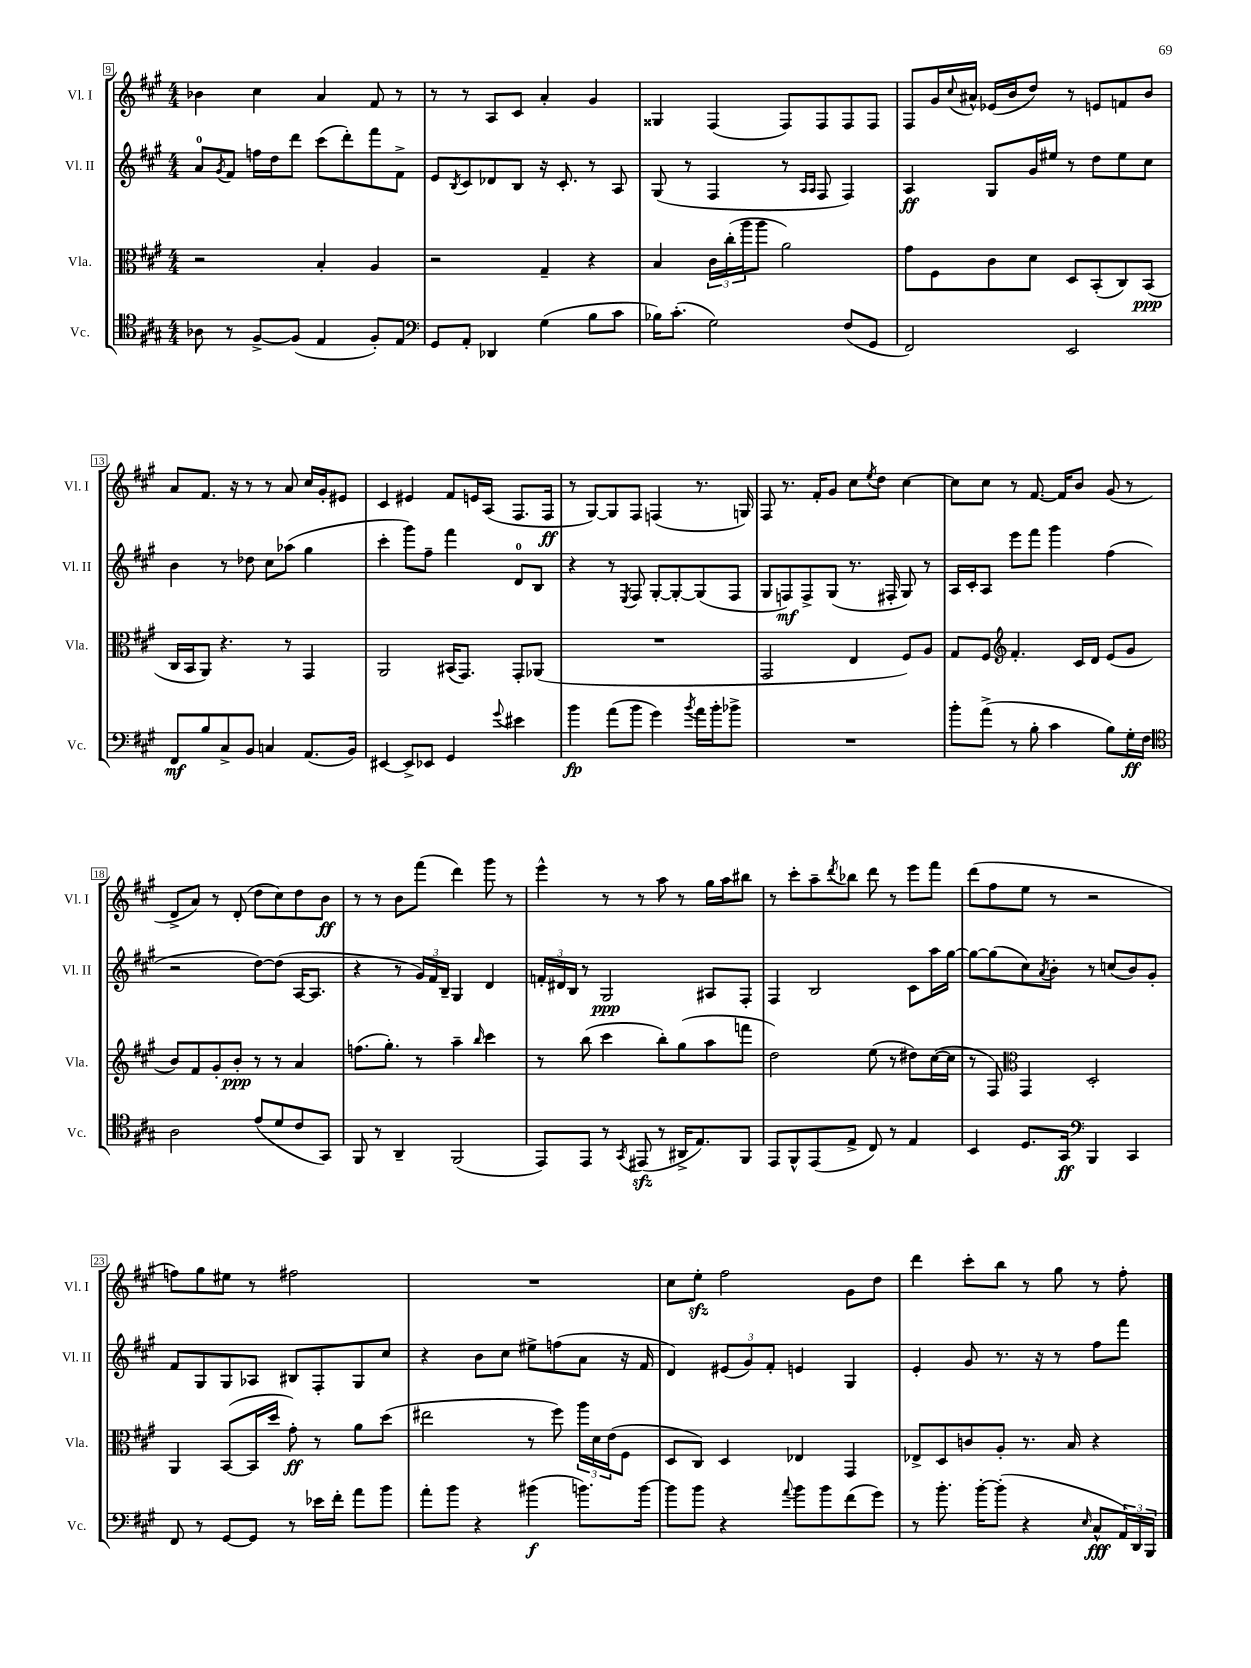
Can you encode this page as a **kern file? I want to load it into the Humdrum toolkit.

**kern	**dynam	**kern	**dynam	**kern	**dynam	**kern	**dynam
*part4	*part4	*part3	*part3	*part2	*part2	*part1	*part1
*staff4	*staff4	*staff3	*staff3	*staff2	*staff2	*staff1	*staff1
*I"Vc.	*	*I"Vla.	*	*I"Vl. II	*	*I"Vl. I	*
*I'Vc.	*	*I'Vla.	*	*I'Vl. II	*	*I'Vl. I	*
*clefC4	*	*clefC3	*	*clefG2	*	*clefG2	*
*k[f#c#g#]	*	*k[f#c#g#]	*	*k[f#c#g#]	*	*k[f#c#g#]	*
*M4/4	*	*M4/4	*	*M4/4	*	*M4/4	*
=9	=9	=9	=9	=9	=9	=9	=9
8A-X\	.	2r	.	8a/L	.	4b-X\	.
.	.	.	.	8qg#/	.	.	.
8r	.	.	.	8f#/J	.	.	.
[8F#^/L	.	.	.	16ffn\LL	.	4cc#\	.
.	.	.	.	16dd\J	.	.	.
(8F#/J]	.	.	.	8ddd\J	.	.	.
4E/	.	4B'/	.	(8ccc#\L	.	4a/	.
.	.	.	.	8ddd'\)	.	.	.
8F#'/L)	.	4A/	.	8fff#\	.	8f#/	.
8E/J	.	.	.	8f#^\J	.	8r	.
=10	=10	=10	=10	=10	=10	=10	=10
*clefF4	*	*	*	*	*	*	*
8GG#/L	.	2r	.	8e/L	.	8r	.
.	.	.	.	8qB/	.	.	.
8AA'/J	.	.	.	8c#/	.	8r	.
4DD-X/	.	.	.	8d-X/	.	8A/L	.
.	.	.	.	8B/J	.	8c#/J	.
(4G#\	.	4G#~/	.	16r	.	4a'/	.
.	.	.	.	8.c#'/	.	.	.
8B\L	.	4r	.	8r	.	4g#/	.
8c#\J	.	.	.	8A/	.	.	.
=11	=11	=11	=11	=11	=11	=11	=11
16B-X\KL)	.	4B/	.	(8G#/	.	4G##X/	.
(8.c#'\J	.	.	.	.	.	.	.
.	.	.	.	8r	.	.	.
2G#\)	.	24c#\LL	.	4F#/	.	(4F#/	.
.	.	(24cc#'\	.	.	.	.	.
.	.	24aa\J	.	.	.	.	.
.	.	8aa\J	.	.	.	.	.
.	.	2a\)	.	8r	.	8F#/L)	.
.	.	.	.	16qqA/LL	.	.	.
.	.	.	.	16qqA/JJ	.	.	.
.	.	.	.	8F#/	.	8F#/	.
(8F#/L	.	.	.	4F#/)	.	8F#/	.
8GG#/J	.	.	.	.	.	8F#/J	.
=12	=12	=12	=12	=12	=12	=12	=12
2FF#/)	.	8g#\L	.	4A/	ff	8F#/L	.
.	.	8F#\	.	.	.	16g#/L	.
.	.	.	.	.	.	8qqcc#/	.
.	.	.	.	.	.	16a#X^^/JJ	.
.	.	8c#\	.	8G#/L	.	(16e-X/LL	.
.	.	.	.	.	.	16b/J	.
.	.	8d\J	.	16g#/L	.	8dd/J)	.
.	.	.	.	16ee#X/JJ	.	.	.
2EE/	.	8D/L	.	8r	.	8r	.
.	.	(8BB'/	.	8dd\L	.	8en/L	.
.	.	8C#/)	.	8ee#\	.	8fn/	.
.	.	(8BB/J	ppp	8cc#\J	.	8b/J	.
!!LO:LB:g=z
=13	=13	=13	=13	=13	=13	=13	=13
8FF#/L	mf	16C#/LL	.	4b\	.	8a/L	.
.	.	16BB/J	.	.	.	.	.
8B/	.	8AA/J)	.	.	.	8.f#/J	.
8C#^/	.	4.r	.	8r	.	.	.
.	.	.	.	.	.	16r	.
8BB/J	.	.	.	8dd-X\	.	8r	.
4Cn/	.	.	.	8cc#\L	.	8r	.
.	.	8r	.	(8aa-X\J	.	8a/	.
(8.AA/L	.	4GG#/	.	4gg#\	.	16cc#/LL	.
.	.	.	.	.	.	16g#'/J	.
.	.	.	.	.	.	8e#X/J	.
16BB/Jk)	.	.	.	.	.	.	.
=14	=14	=14	=14	=14	=14	=14	=14
[4EE#X/	.	2AA/	.	4ccc#'\	.	4c#/	.
8EE#^/L]	.	.	.	8ggg#\L)	.	4e#X/	.
8EE-X/J	.	.	.	8ff#~\J	.	.	.
4GG#/	.	(16BB#X/KL	.	4fff#\	.	8f#/L	.
.	.	8.GG#/J)	.	.	.	.	.
.	.	.	.	.	.	16en/L	.
.	.	.	.	.	.	(16A/JJ	.
8qqg#/	.	.	.	.	.	.	.
4e#X\	.	8GG#'/L	.	8d/L	.	8.F#/L	.
.	.	(8AA-X/J	.	8B/J	.	.	.
.	.	.	.	.	.	16F#/Jk	ff
=15	=15	=15	=15	=15	=15	=15	=15
4b\	fp	1r	.	4r	.	8r	.
.	.	.	.	.	.	[8G#/L)	.
(8a\L	.	.	.	8r	.	8G#/]	.
.	.	.	.	8qE/	.	.	.
8b\J	.	.	.	8F#/	.	8F#/J	.
4g#\)	.	.	.	[8G#'/L	.	(4Fn/	.
.	.	.	.	8G#'/_	.	.	.
8qb/	.	.	.	.	.	.	.
16a\LL	.	.	.	(8G#/]	.	8.r	.
16b'\J	.	.	.	.	.	.	.
8b-X^\J	.	.	.	8F#/J	.	.	.
.	.	.	.	.	.	16Gn/)	.
=16	=16	=16	=16	=16	=16	=16	=16
1r	.	2GG#/	.	8G#/L	.	8F#/	.
.	.	.	.	8Fn/)	mf	8.r	.
.	.	.	.	8F^/	.	.	.
.	.	.	.	.	.	16f#'/KL	.
.	.	.	.	(8G#/J	.	8g#/J	.
.	.	4E/	.	8.r	.	8cc#\L	.
.	.	.	.	.	.	8qee/	.
.	.	.	.	.	.	8dd\J	.
.	.	.	.	16F#X'/	.	.	.
.	.	8F#/L)	.	8G#/)	.	[4cc#\	.
.	.	8A/J	.	8r	.	.	.
=17	=17	=17	=17	=17	=17	=17	=17
8b'\L	.	8G#/L	.	16A/LL	.	8cc#\L]	.
.	.	.	.	16c#'/J	.	.	.
(8a^\J	.	8F#/J	.	8A/J	.	8cc#\J	.
*	*	*clefG2	*	*	*	*	*
8r	.	4.f#'/	.	8eee\L	.	8r	.
8B'\	.	.	.	8fff#\J	.	[8.f#/	.
4c#\	.	.	.	4ggg#\	.	.	.
.	.	.	.	.	.	16f#/KL]	.
.	.	16c#/LL	.	.	.	8b/J	.
.	.	16d/JJ	.	.	.	.	.
8B\L)	.	(8e/L	.	(4ff#\	.	(8g#/	.
16G#'\L	ff	8g#/J	.	.	.	8r	.
16F#\JJ	.	.	.	.	.	.	.
!!LO:LB:g=z
=18	=18	=18	=18	=18	=18	=18	=18
*clefC4	*	*	*	*	*	*	*
2A\	.	8b/L)	.	2r	.	8d^/L	.
.	.	8f#/	.	.	.	8a/J)	.
.	.	8g#'/	.	.	.	8r	.
.	.	8b'/J	ppp	.	.	(8d'/	.
(8e/L	.	8r	.	[8dd\L)	.	8dd\L	.
8d/	.	8r	.	(8dd\J]	.	8cc#\)	.
8c#/	.	4a/	.	[16A/KL	.	8dd\	.
.	.	.	.	8.A/J]	.	.	.
8GG#/J)	.	.	.	.	.	8b\J	ff
=19	=19	=19	=19	=19	=19	=19	=19
8FF#/	.	(8.ffn\L	.	4r	.	8r	.
8r	.	.	.	.	.	8r	.
.	.	8.gg#'\J)	.	.	.	.	.
4AA~/	.	.	.	8r	.	8b\L	.
.	.	8r	.	24g#/LL)	.	(8fff#\J	.
.	.	.	.	24f#/	.	.	.
.	.	.	.	24B~/JJ	.	.	.
(2FF#/	.	4aa~\	.	4G#/	.	4ddd\)	.
.	.	16qqbb/	.	.	.	.	.
.	.	4ccc#\	.	4d/	.	8ggg#\	.
.	.	.	.	.	.	8r	.
=20	=20	=20	=20	=20	=20	=20	=20
8EE/L)	.	8r	.	24fn'/LL	.	4eee^^\	.
.	.	.	.	24d#X/	.	.	.
.	.	.	.	24B/JJ	.	.	.
8EE/J	.	(8bb\	.	8r	.	.	.
8r	.	4ccc#\	.	2G#/	ppp	8r	.
8qGG#/	.	.	.	.	.	.	.
(8EE#Xzz/	.	.	.	.	.	8r	.
8r	.	8bb'\L)	.	.	.	8aa\	.
16AA#X^/KL	.	(8gg#\	.	.	.	8r	.
8.E/)	.	.	.	.	.	.	.
.	.	8aa\	.	8A#X/L	.	16gg#\LL	.
.	.	.	.	.	.	16aa\J	.
8FF#/J	.	8fffn\J	.	8F#'/J	.	8bb#X\J	.
=21	=21	=21	=21	=21	=21	=21	=21
8EE/L	.	2dd\)	.	4F#/	.	8r	.
8FF#^^/	.	.	.	.	.	8ccc#'\L	.
(8EE/	.	.	.	2B/	.	8aa~\	.
.	.	.	.	.	.	8qddd/	.
8E^/J	.	.	.	.	.	8bb-X\J	.
8C#/)	.	(8ee\	.	.	.	8ddd\	.
8r	.	8r	.	.	.	8r	.
4E/	.	8dd#X\L)	.	8c#\L	.	8eee\L	.
.	.	([16cc#\L	.	16aa\L	.	8fff#\J	.
.	.	16cc#\JJ]	.	[16gg#\JJ	.	.	.
=22	=22	=22	=22	=22	=22	=22	=22
4BB/	.	8r	.	8gg#\L_	.	(8ddd\L	.
.	.	8F#/)	.	(8gg#\]	.	8ff#\	.
*	*	*clefC3	*	*	*	*	*
8.D/L	.	4GG#/	.	8cc#\)	.	8ee\J	.
.	.	.	.	8qa/	.	.	.
.	.	.	.	8b'\J	.	8r	.
16GG#/Jk	ff	.	.	.	.	.	.
*clefF4	*	*	*	*	*	*	*
4BBB/	.	2D'/	.	8r	.	2r	.
.	.	.	.	(8ccn/L	.	.	.
4CC#/	.	.	.	8b/)	.	.	.
.	.	.	.	8g#'/J	.	.	.
!!LO:LB:g=z
=23	=23	=23	=23	=23	=23	=23	=23
8FF#/	.	4AA/	.	8f#/L	.	8ffn\L)	.
8r	.	.	.	8G#/	.	8gg#\	.
[8GG#/L	.	([8BB/L	.	8G#/	.	8ee#X\J	.
8GG#/J]	.	16BB/L]	.	8A-X/J	.	8r	.
.	.	16dd/JJ	.	.	.	.	.
8r	.	8g#'\)	ff	8B#X/L	.	2ff#X\	.
16e-X\LL	.	8r	.	8F#'/	.	.	.
16f#'\JJ	.	.	.	.	.	.	.
8a\L	.	8a\L	.	8G#/	.	.	.
8b\J	.	(8dd\J	.	8cc#/J	.	.	.
=24	=24	=24	=24	=24	=24	=24	=24
8a'\L	.	2ee#X\	.	4r	.	1r	.
8b\J	.	.	.	.	.	.	.
4r	.	.	.	8b\L	.	.	.
.	.	.	.	8cc#\J	.	.	.
(4b#X\	f	8r	.	8ee#X^\L	.	.	.
.	.	8ff#\)	.	(8ffn\	.	.	.
8.bn\L)	.	24aa\LL	.	8a\J	.	.	.
.	.	24d\	.	.	.	.	.
.	.	(24e\J	.	.	.	.	.
.	.	8F#\J	.	16r	.	.	.
[16b\Jk	.	.	.	16f#/	.	.	.
=25	=25	=25	=25	=25	=25	=25	=25
8b\L]	.	8D/L	.	4d/)	.	8cc#\L	.
8b\J	.	8C#/J)	.	.	.	8eezz'\J	.
4r	.	4D/	.	(12e#X/L	.	2ff#\	.
.	.	.	.	12g#/)	.	.	.
.	.	.	.	12f#'/J	.	.	.
8qqa/	.	.	.	.	.	.	.
8b\L	.	4E-X/	.	4en/	.	.	.
8b\	.	.	.	.	.	.	.
(8f#\	.	4GG#/	.	4G#/	.	8g#\L	.
8g#\J)	.	.	.	.	.	8dd\J	.
=26	=26	=26	=26	=26	=26	=26	=26
8r	.	8E-X^/L	.	4e'/	.	4ddd\	.
8.b'\	.	8D/	.	.	.	.	.
.	.	8cn/	.	8g#/	.	8ccc#'\L	.
[16b'\KL	.	.	.	.	.	.	.
(8b'\J]	.	8A'/J	.	8.r	.	8bb\J	.
4r	.	8.r	.	.	.	8r	.
.	.	.	.	16r	.	.	.
.	.	.	.	8r	.	8gg#\	.
.	.	16B/	.	.	.	.	.
16qqE/	.	.	.	.	.	.	.
8C#^^/L	fff	4r	.	8ff#\L	.	8r	.
24AA/L)	.	.	.	8fff#\J	.	8ff#'\	.
24DD/	.	.	.	.	.	.	.
24BBB/JJ	.	.	.	.	.	.	.
==	==	==	==	==	==	==	==
*-	*-	*-	*-	*-	*-	*-	*-
